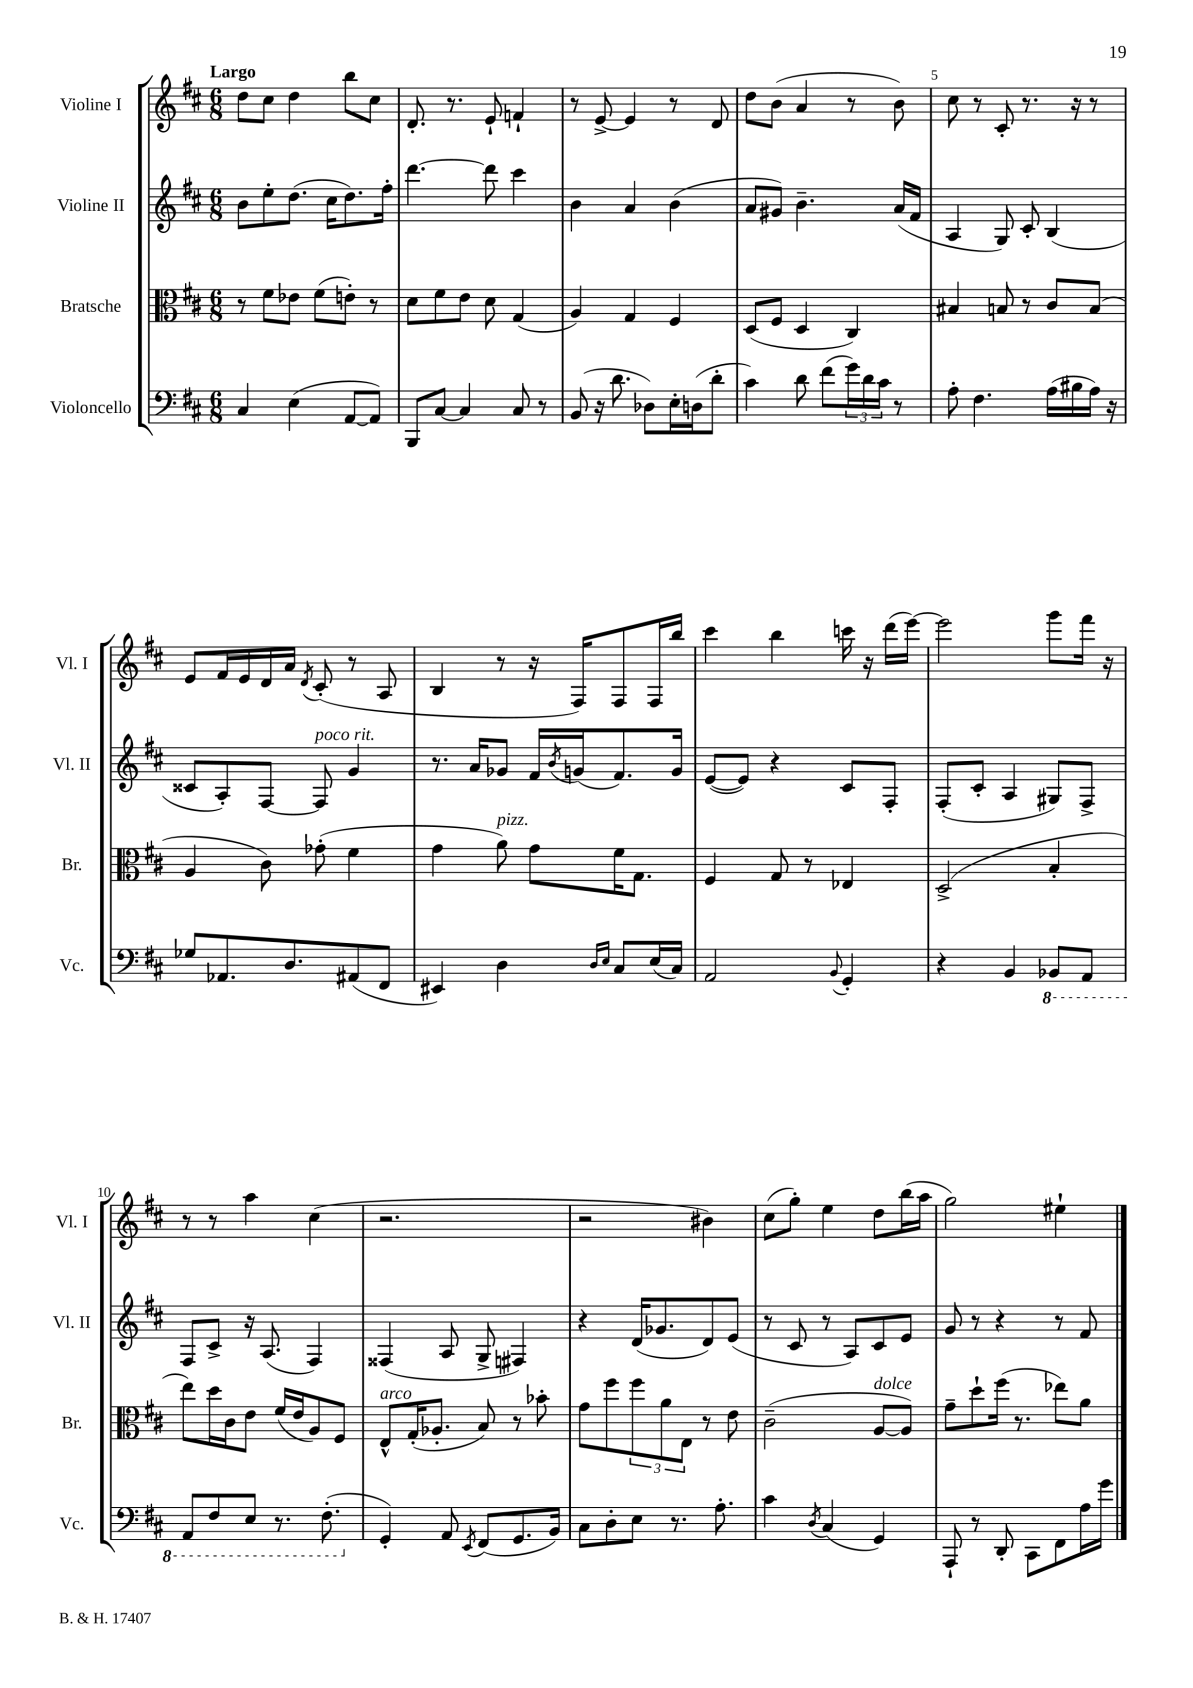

**kern	**kern	**kern	**kern
*staff4	*staff3	*staff2	*staff1
*clefF4	*clefC3	*clefG2	*clefG2
*k[f#c#]	*k[f#c#]	*k[f#c#]	*k[f#c#]
*M6/8	*M6/8	*M6/8	*M6/8
4C#	8r	8b	8dd
.	8f#	8ee'	8cc#
(4E	8e-	(8.dd	4dd
.	(8f#	.	.
.	.	16cc#	.
[8AA	8e')	8.dd)	8bb
8AA])	8r	.	8cc#
.	.	16ff#'	.
=	=	=	=
8BBB	8d	[4.ddd	8.d'
[8C#	8f#	.	.
.	.	.	8.r
4C#]	8e	.	.
.	8d	8ddd]	8e`
8C#	(4G	4ccc#	4f`
8r	.	.	.
=	=	=	=
(8BB	4A)	4b	8r
16r	.	.	[8e^
8.d	.	.	.
.	4G	4a	4e]
8D-)	.	.	.
16E'	4F#	(4b	8r
(16D	.	.	.
8d'	.	.	8d
=	=	=	=
4c#)	(8D	8a	8dd
.	8F#	8g#)	(8b
8d	4D	4.b~	4a
(8f#	.	.	.
24g)	4C#)	.	8r
24d	.	.	.
24c#	.	.	.
8r	.	(16a	8b)
.	.	16f#	.
=	=	=	=
8A'	4B#	4A	8cc#
4.F#	.	.	8r
.	8B	8G)	8c#'
.	8r	8c#'	8.r
(16A	8c#	(4B	.
16B#	.	.	16r
16A)	(8B	.	8r
16r	.	.	.
=	=	=	=
8G-	4A	8c##	8e
8.AA-	.	8A')	16f#
.	.	.	16e
.	8c#)	[8F#	16d
8.D	.	.	16a
.	.	.	8qd
.	(8g-'	8F#]	(8c#'
(8AA#	4f#	4g	8r
8FF#	.	.	8A
=	=	=	=
4EE#)	4g	8.r	4B
.	.	16a	.
4D	8a)	8g-	8r
.	8g	16f#	16r
.	.	8qb	.
.	.	(16g	16F#)
16qqD	.	.	.
16qqE	.	.	.
8C#	16f#	8.f#)	8F#
.	8.G	.	.
(16E	.	.	16F#
16C#)	.	16g	16bb
=	=	=	=
2AA	4F#	([8e	4ccc#
.	.	8e])	.
.	8G	4r	4bb
.	8r	.	.
8qqBB	.	.	.
4GG'	4E-	8c#	16ccc
.	.	.	16r
.	.	8F#'	(16ddd
.	.	.	[16eee)
=	=	=	=
4r	(2D^	(8F#'	2eee]
.	.	8c#'	.
4BB	.	4A	.
8BBB-	4B'	8G#)	8ggg
8AAA	.	8F#^	16fff#
.	.	.	16r
=	=	=	=
8AAA	8ee)	8F#	8r
8FF#	16dd	8c#^	8r
.	16c#	.	.
8EE	8e	16r	4aa
.	.	(8.A	.
8.r	(16f#	.	.
.	16e	.	.
.	8A)	4F#)	(4cc#
(8.FF#'	.	.	.
.	8F#	.	.
=	=	=	=
4GG')	8E^^	(4F##	2.r
.	(16G'	.	.
.	8.A-'	.	.
8AA	.	8A	.
8qEE	.	.	.
(8FF#	8B)	8G^	.
8.GG	8r	4F#)	.
.	8b-'	.	.
16BB)	.	.	.
=	=	=	=
8C#	8g	4r	2r
8D'	8ff#	.	.
8E	12ff#	(16d	.
.	.	8.g-	.
.	12a	.	.
8.r	.	.	.
.	12E	.	.
.	8r	8d)	4b#)
8.A'	.	.	.
.	8e	(8e	.
=	=	=	=
4c#	(2c#~	8r	(8cc#
.	.	8c#	8gg')
8qD	.	.	.
(4C#	.	8r	4ee
.	.	8A)	.
4GG)	[8A	8c#	8dd
.	8A])	8e	(16bb
.	.	.	16aa
=	=	=	=
8AAA`	8g~	8g	2gg)
8r	8dd`	8r	.
8DD'	(16ff#	4r	.
.	8.r	.	.
8CC#	.	.	.
8FF#	8ee-)	8r	4ee#`
16A	8a	8f#	.
16g	.	.	.
==	==	==	==
*-	*-	*-	*-
